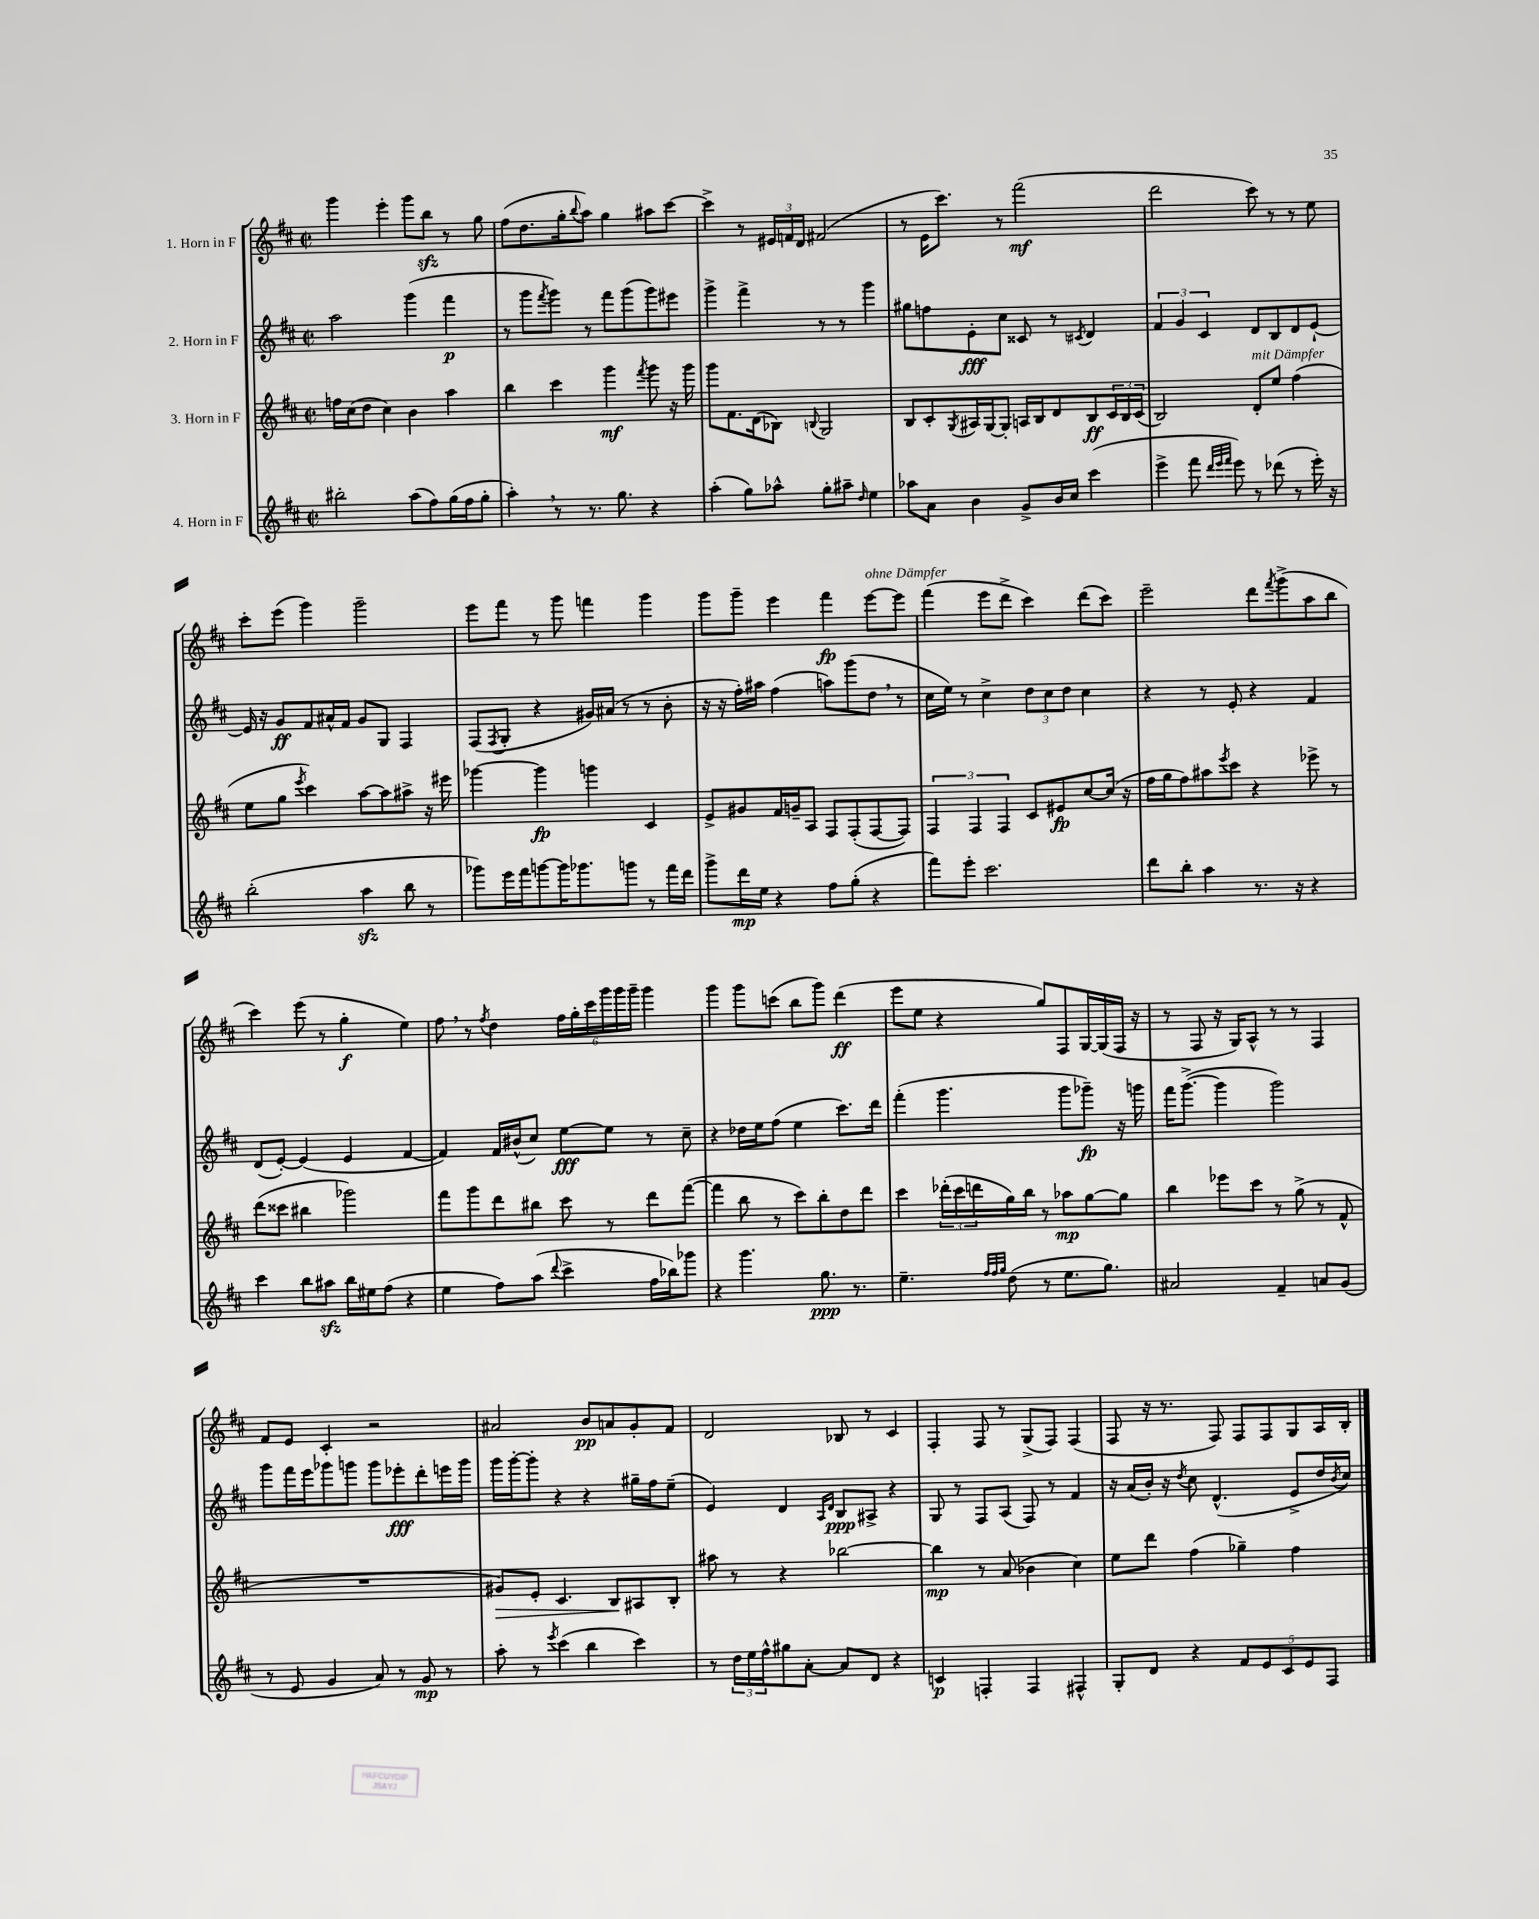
<<
\new StaffGroup <<
\new Staff = "s0" \with { instrumentName = "1. Horn in F" } {
    \clef treble \key d \major \defaultTimeSignature \time 2/2
    g'''4 e'''4-. g'''8 b''8\sfz r8 g''8 |
    fis''8( d''8. g''16-. \appoggiatura { b''8 } a''8) g''4 ais''8 cis'''8~ |
    cis'''4-> r8 \tuplet 3/2 { eis'16 f'16 d'16 } fis'2( |
    r8 e'16 cis'''8.) r8 fis'''2\mf( |
    d'''2 cis'''8) r8 r8 e''8 |
    cis'''8-. e'''8( g'''4) g'''2-- |
    e'''8 fis'''8 r8 g'''8 f'''4 g'''4 |
    g'''8 g'''8-- e'''4 fis'''4\fp e'''8~^\markup { \italic "ohne Dämpfer" } e'''8 |
    fis'''4( e'''8 d'''8-> cis'''4) d'''8( cis'''8) |
    e'''2-- d'''8 \acciaccatura { fis'''8 } g'''8->( a''8 b''8 |
    cis'''4) e'''8( r8 g''4-.\f e''4) |
    fis''8 \breathe r8 \acciaccatura { fis''8 } d''4 \tuplet 6/4 { fis''16 g''16-. cis'''16 g'''16 g'''16 g'''16-- } g'''4 |
    g'''4 g'''8 c'''8( b''8 g'''8) d'''4\ff( |
    e'''8 e''8 r4 g''8) fis8 g16~ g16( fis16 r16 |
    r8 fis8 r16 g16) a8-^ r8 r8 fis4 |
    fis'8 e'8 cis'4-. r2 |
    ais'2 b'8\pp a'8 g'8-. fis'8 |
    d'2 bes8 r8 cis'4 |
    fis4-. fis8 r8 g8->( fis8) fis4( |
    fis8 r16 r8. fis8) fis8 fis8 g8 a16 b16-. \bar "|." |
}
\new Staff = "s1" \with { instrumentName = "2. Horn in F" } {
    \clef treble \key d \major \defaultTimeSignature \time 2/2
    a''2 g'''4( fis'''4\p |
    r8 g'''8 \acciaccatura { fis'''8 } g'''8) r8 fis'''8 g'''8( g'''8) eis'''8 |
    g'''4-> fis'''4-> r8 r8 g'''4 |
    gis''8 f''8 e'8-.\fff cis''8 cisis'8 r8 \acciaccatura { cis'8 } d'4 |
    \tuplet 3/2 { fis'4 g'4 cis'4 } d'8 b8 d'8 e'8~-! |
    e'16 r16 g'8\ff fis'8 ais'16-^ fis'16 g'8 g8 fis4 |
    fis8( \acciaccatura { fis8 } g8-. r4 gis'16) ais'16( r8 r8 b'8-. |
    r16 r16 fis''16-.) ais''16 fis''4( a''8) g'''8( d''8 \breathe r8 |
    cis''16 e''16) r8 cis''4-> \tuplet 3/2 { d''8 cis''8 d''8 } cis''4 |
    r4 r8 e'8-. r4 fis'4 |
    d'8( e'8~-.) e'4( e'4 fis'4~ |
    fis'4) fis'16 bis'16-^( cis''8) e''8~\fff e''8 r8 cis''8-- |
    r4 des''16 e''16 fis''8( e''4 cis'''8.) d'''16 |
    fis'''4-.( g'''4. g'''8 ges'''8--\fp) r16 g'''16 |
    fis'''16 g'''8.~->( g'''4 g'''2) |
    g'''8 fis'''16 e'''16 ges'''8 g'''8 g'''8 ees'''8-.\fff d'''8-. e'''16 g'''16 |
    g'''16 g'''16~-. g'''8-. r4 r4 gis''16-- fis''16 e''8--( |
    e'4) d'4 \grace { a16 d'16 } b8\ppp ais8-> r4 |
    g8 r8 fis8 a8( fis8) r8 fis'4 |
    r16 a'16( b'16-.) r16 \acciaccatura { d''8 } cis''8 d'4.-^( e'8-> d''16 \acciaccatura { b'8 } cis''16) \bar "|." |
}
\new Staff = "s2" \with { instrumentName = "3. Horn in F" } {
    \clef treble \key d \major \defaultTimeSignature \time 2/2
    f''16 cis''16( d''8 cis''4) b'4 a''4 |
    b''4 cis'''4 g'''4\mf \acciaccatura { fis'''8 } g'''8 r16 g'''16 |
    g'''8 fis'8. d'16( bes8) \appoggiatura { b8 } g2 |
    b8 cis'8-. \acciaccatura { g8 } ais16 g16~ g8-. a16 b16 d'8 b8\ff \tuplet 3/2 { cis'16 b16 cis'16( } |
    b2) d'8-.^\markup { \italic "mit Dämpfer" } e''8 fis''4( |
    e''8 g''8 \acciaccatura { e'''8 } cis'''4) a''8~ a''8 ais''8-> r16 eis'''16 |
    ges'''4~ ges'''4\fp g'''4 cis'4 |
    e'8-> gis'8 fis'16 g'16-- a8 fis8 fis8-.( fis8~ fis8) |
    \tuplet 3/2 { fis4 fis4 fis4 } cis'8 eis'8\fp cis''8~ cis''16( r16 |
    fis''16 g''16 fis''8) ais''8 \acciaccatura { e'''8 } cis'''8 r4 ees'''8-> r8 |
    d'''8( cisis'''8 bis''4 ges'''2) |
    fis'''8 g'''8 d'''8 bis''8 cis'''8 r8 d'''8 fis'''8~( |
    fis'''4 b''8 r8 cis'''8) b''8-. d''8 d'''8 |
    cis'''4 \tuplet 3/2 { des'''16-.( cis'''16 d'''16 } g''16) b''16 r8 aes''8\mp g''8~ g''8 |
    b''4 ees'''8 cis'''8 r8 g''8->( r8 fis'8-^ |
    R1 |
    gis'8\>) e'8-. cis'4. b8\! ais8 b8-. |
    ais''8 r8 r4 bes''2~ |
    bes''4\mp r8 a'8( bes'4 cis''4) |
    e''8 d'''8 fis''4( ges''4--) fis''4 \bar "|." |
}
\new Staff = "s3" \with { instrumentName = "4. Horn in F" } {
    \clef treble \key d \major \defaultTimeSignature \time 2/2
    bis''2-. a''8( fis''8) g''16( fis''16 g''8-. |
    a''4-.) \breathe r8 r8. g''8. r4 |
    a''4-.( g''8) aes''8-^ g''8-. ais''8-- \grace { d''16 } e''4 |
    aes''8 a'8 b'4 g'8-> b'16 cis''16 cis'''4( |
    e'''4-> fis'''8 \grace { d'''32 e'''32 fis'''32 } e'''8) r8 des'''8( r8 e'''16-.) r16 |
    b''2-.( a''4\sfz b''8 r8 |
    ges'''8) e'''16 fis'''16 g'''8~ g'''16 ges'''8. g'''8 r8 fis'''16 d'''16 |
    g'''8-> d'''16\mp e''16 r4 fis''8 g''8-.( r4 |
    fis'''8) e'''8-. cis'''2. |
    d'''8 b''8-. a''4 r8. r16 r4 |
    cis'''4 b''8 ais''8\sfz b''16 eis''16 fis''8( r4 |
    e''4 fis''8) a''8( \appoggiatura { d'''8 } cis'''4-> fis''16 bes''16) ges'''8 |
    r4 g'''4. g''8.\ppp r8. |
    e''4.-- \grace { fis''32 fis''32 g''32 } d''8( r8 e''8. g''8.) |
    ais'2 fis'4-- a'8 g'8( |
    r8 e'8 g'4 a'8) r8 g'8\mp r8 |
    a''8-. r8 \acciaccatura { e'''8 } cis'''4( b''4 cis'''4) |
    r8 \tuplet 3/2 { d''16 e''16 fis''16-^ } gis''8 a'8~-. a'8 d'8 r4 |
    c'4\p f4-. f4 fis4-^ |
    g8-. d'8 r4 \tuplet 5/4 { fis'8 e'8 cis'8 e'8 fis8 } \bar "|." |
}
>>
>>
\layout { \context { \Score \remove "Bar_number_engraver" } }
